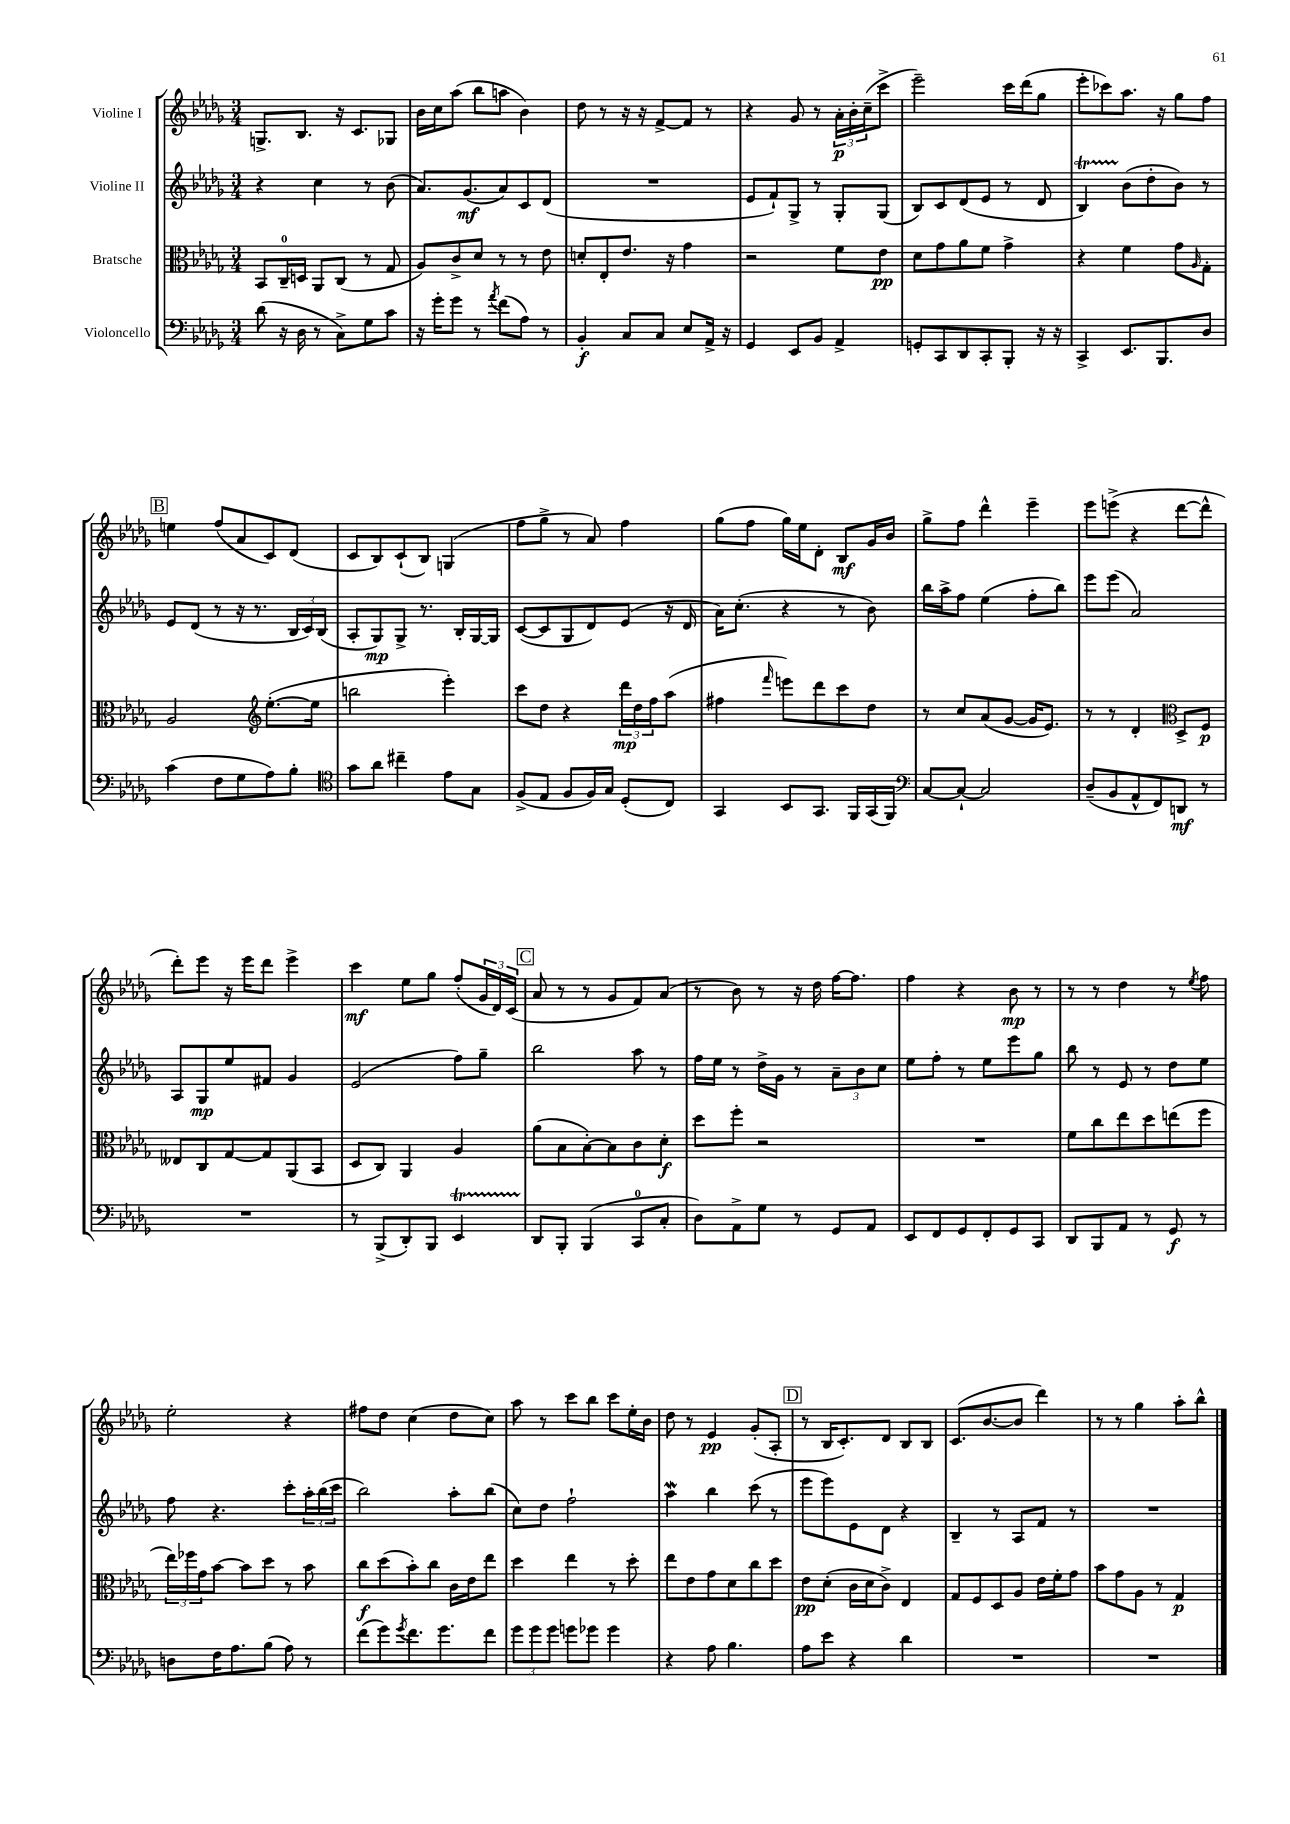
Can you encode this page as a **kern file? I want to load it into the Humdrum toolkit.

**kern	**kern	**kern	**kern
*staff4	*staff3	*staff2	*staff1
*clefF4	*clefC3	*clefG2	*clefG2
*k[b-e-a-d-g-]	*k[b-e-a-d-g-]	*k[b-e-a-d-g-]	*k[b-e-a-d-g-]
*M3/4	*M3/4	*M3/4	*M3/4
(8d-	8BB-	4r	8.G^
16r	16C~	.	.
16D-	16D	.	8.B-
8r	8AA-	4cc	.
8C^)	(8C	.	16r
.	.	.	8.c
8G-	8r	8r	.
8c	8G-	(8b-	8G-
=	=	=	=
16r	8A-)	8.a-)	16b-
16g-'	.	.	16cc
8g-	8c^	.	(8aa-
.	.	(8.g-	.
8r	8d-	.	8bb-
8qa-	.	.	.
(8f	8r	8a-)	8aa
8A-)	8r	8c	4b-)
8r	8e-	(8d-	.
=	=	=	=
4BB-'	8d'	2.r	8dd-
.	8E-'	.	8r
8C	8.e-	.	16r
.	.	.	16r
8C	.	.	[8f^
.	16r	.	.
8E-	4g-	.	8f]
16AA-^	.	.	8r
16r	.	.	.
=	=	=	=
4GG-	2r	8e-	4r
.	.	8f`)	.
8EE-	.	8G-^	8g-
8BB-	.	8r	8r
4AA-^	8f	8G-'	24a-'
.	.	.	24b-'
.	.	.	(24cc~
.	8e-	(8G-	8ccc^
=	=	=	=
8GG'	8d-	8B-)	2eee-~)
8CC	8g-	8c	.
8DD-	8a-	(8d-	.
8CC'	8f	8e-	.
8BBB-'	4g-^	8r	16ccc
.	.	.	(16ddd-
16r	.	8d-	8gg-
16r	.	.	.
=	=	=	=
4CC^	4r	4B-)	8eee-'
.	.	.	8ccc-)
8.EE-	4f	(8b-	8.aa-
.	.	8dd-'	.
8.BBB-	.	.	16r
.	8g-	8b-)	8gg-
.	16qqA-	.	.
8D-	8G-'	8r	8ff
=	=	=	=
(4c	2A-	8e-	4ee
.	.	(8d-	.
8F	.	8r	(8ff
8G-	.	16r	8a-
.	.	8.r	.
*	*clefG2	*	*
8A-)	([8.ee-'	.	8c)
8B-'	.	24B-	(8d-
.	.	24c)	.
.	16ee-]	.	.
.	.	(24B-	.
=	=	=	=
*clefC4	*	*	*
8g-	2bb	8A-'	8c
8a-	.	8G-)	8B-)
4cc#~	.	8G-^	(8c`
.	.	8.r	8B-)
8e-	4eee-')	.	(4G
.	.	16B-'	.
8G-	.	[16G-	.
.	.	16G-]	.
=	=	=	=
(8F^	8ccc	([8c	8ff
8E-	8dd-	8c]	8gg-^
8F	4r	8G-	8r
16F)	.	8d-)	8a-)
16G-	.	.	.
(8D-'	24ddd-	(8e-	4ff
.	24dd-	.	.
.	24ff	.	.
8C)	(8aa-	16r	.
.	.	16d-	.
=	=	=	=
4GG-	4ff#	16a-)	(8gg-
.	.	(8.cc'	.
.	.	.	8ff
.	16qqfff	.	.
8BB-	8eee)	4r	16gg-)
.	.	.	16ee-
8.GG-	8ddd-	.	8d-'
.	8ccc	8r	8B-
16FF	.	.	.
(16GG-	8dd-	8b-)	16g-
16FF)	.	.	16b-
=	=	=	=
*clefF4	*	*	*
[8C	8r	16bb-	8gg-^
.	.	16aa-^	.
8C`_	8cc	8ff	8ff
2C]	(8a-	(4ee-	4ddd-^^
.	[8g-	.	.
.	16g-]	8ff'	4eee-~
.	8.e-)	.	.
.	.	8bb-)	.
=	=	=	=
(8D-~	8r	8eee-	8eee-
8BB-	8r	(8eee-	(8eee^
8AA-^^	4d-'	2a-)	4r
8FF)	.	.	.
*	*clefC3	*	*
8DD	8D-^	.	[8ddd-
8r	8F	.	8ddd-^^]
=	=	=	=
2.r	8E--	8A-	8ddd-')
.	8C	8G-	8eee-
.	[8G-	8ee-	16r
.	.	.	16eee-
.	8G-]	8f#	8ddd-
.	(8AA-	4g-	4eee-^
.	8BB-	.	.
=	=	=	=
8r	8D-	(2e-	4ccc
(8BBB-^	8C)	.	.
8DD-')	4AA-	.	8ee-
8BBB-	.	.	8gg-
4EE-	4A-	8ff)	(8ff'
.	.	8gg-~	24g-
.	.	.	24d-)
.	.	.	(24c
=	=	=	=
8DD-	(8a-	2bb-	8a-
8BBB-'	8B-	.	8r
(4BBB-	[8B-')	.	8r
.	8B-]	.	8g-
8CC	8c	8aa-	8f)
8C'	8d-'	8r	(8a-
=	=	=	=
8D-)	8dd-	16ff	8r
.	.	16ee-	.
8AA-^	8ff'	8r	8b-)
8G-	2r	16dd-^	8r
.	.	16g-	.
8r	.	8r	16r
.	.	.	16dd-
8GG-	.	12a-~	[16ff
.	.	.	8.ff]
.	.	12b-	.
8AA-	.	.	.
.	.	12cc	.
=	=	=	=
8EE-	2.r	8ee-	4ff
8FF	.	8ff'	.
8GG-	.	8r	4r
8FF'	.	8ee-	.
8GG-	.	8eee-	8b-
8CC	.	8gg-	8r
=	=	=	=
8DD-	8f	8bb-	8r
8BBB-	8cc	8r	8r
8AA-	8ee-	8e-	4dd-
8r	8dd-	8r	.
8GG-	(8ee	8dd-	8r
.	.	.	8qee-
8r	8ff	8ee-	8ff
=	=	=	=
8D	24ee-)	8ff	2ee-'
.	24ff-	.	.
.	24g-	.	.
16F	[8b-	4.r	.
8.A-	.	.	.
.	8b-]	.	.
(8B-	8dd-	.	.
8A-)	8r	8ccc'	4r
8r	8b-	24aa-'	.
.	.	(24bb-	.
.	.	24ccc	.
=	=	=	=
(8f	8cc	2bb-)	8ff#
8g-)	(8dd-	.	8dd-
8qg-	.	.	.
8.f	8b-')	.	(4cc
.	8cc	.	.
8.g-	.	.	.
.	16c	8aa-'	8dd-
.	16e-	.	.
8f	8ee-	(8bb-	8cc)
=	=	=	=
12g-	4dd-	8cc)	8aa-
12g-	.	.	.
.	.	8dd-	8r
12g-	.	.	.
8g	4ee-	2ff`	8ccc
8g-	.	.	8bb-
4g-	8r	.	8ccc
.	8dd-'	.	16ee-'
.	.	.	16b-
=	=	=	=
4r	8ee-	4aa-	8dd-
.	8e-	.	8r
8A-	8g-	4bb-	4e-
4.B-	8d-	.	.
.	8cc	(8ccc	(8g-'
.	8dd-	8r	8A-'
=	=	=	=
8A-	8e-	8eee-	8r
8e-	(8d-'	8eee-)	16B-
.	.	.	8.c')
4r	16c	8e-	.
.	16d-	.	.
.	8c^)	8d-	8d-
4d-	4E-	4r	8B-
.	.	.	8B-
=	=	=	=
2.r	8G-	4B-~	(8.c
.	8F	.	.
.	.	.	[8.b-
.	8D-	8r	.
.	8A-	8A-	8b-]
.	16e-	8f	4ddd-)
.	16f'	.	.
.	8g-	8r	.
=	=	=	=
2.r	8b-	2.r	8r
.	8g-	.	8r
.	8A-	.	4gg-
.	8r	.	.
.	4G-	.	8aa-'
.	.	.	8bb-^^
==	==	==	==
*-	*-	*-	*-
